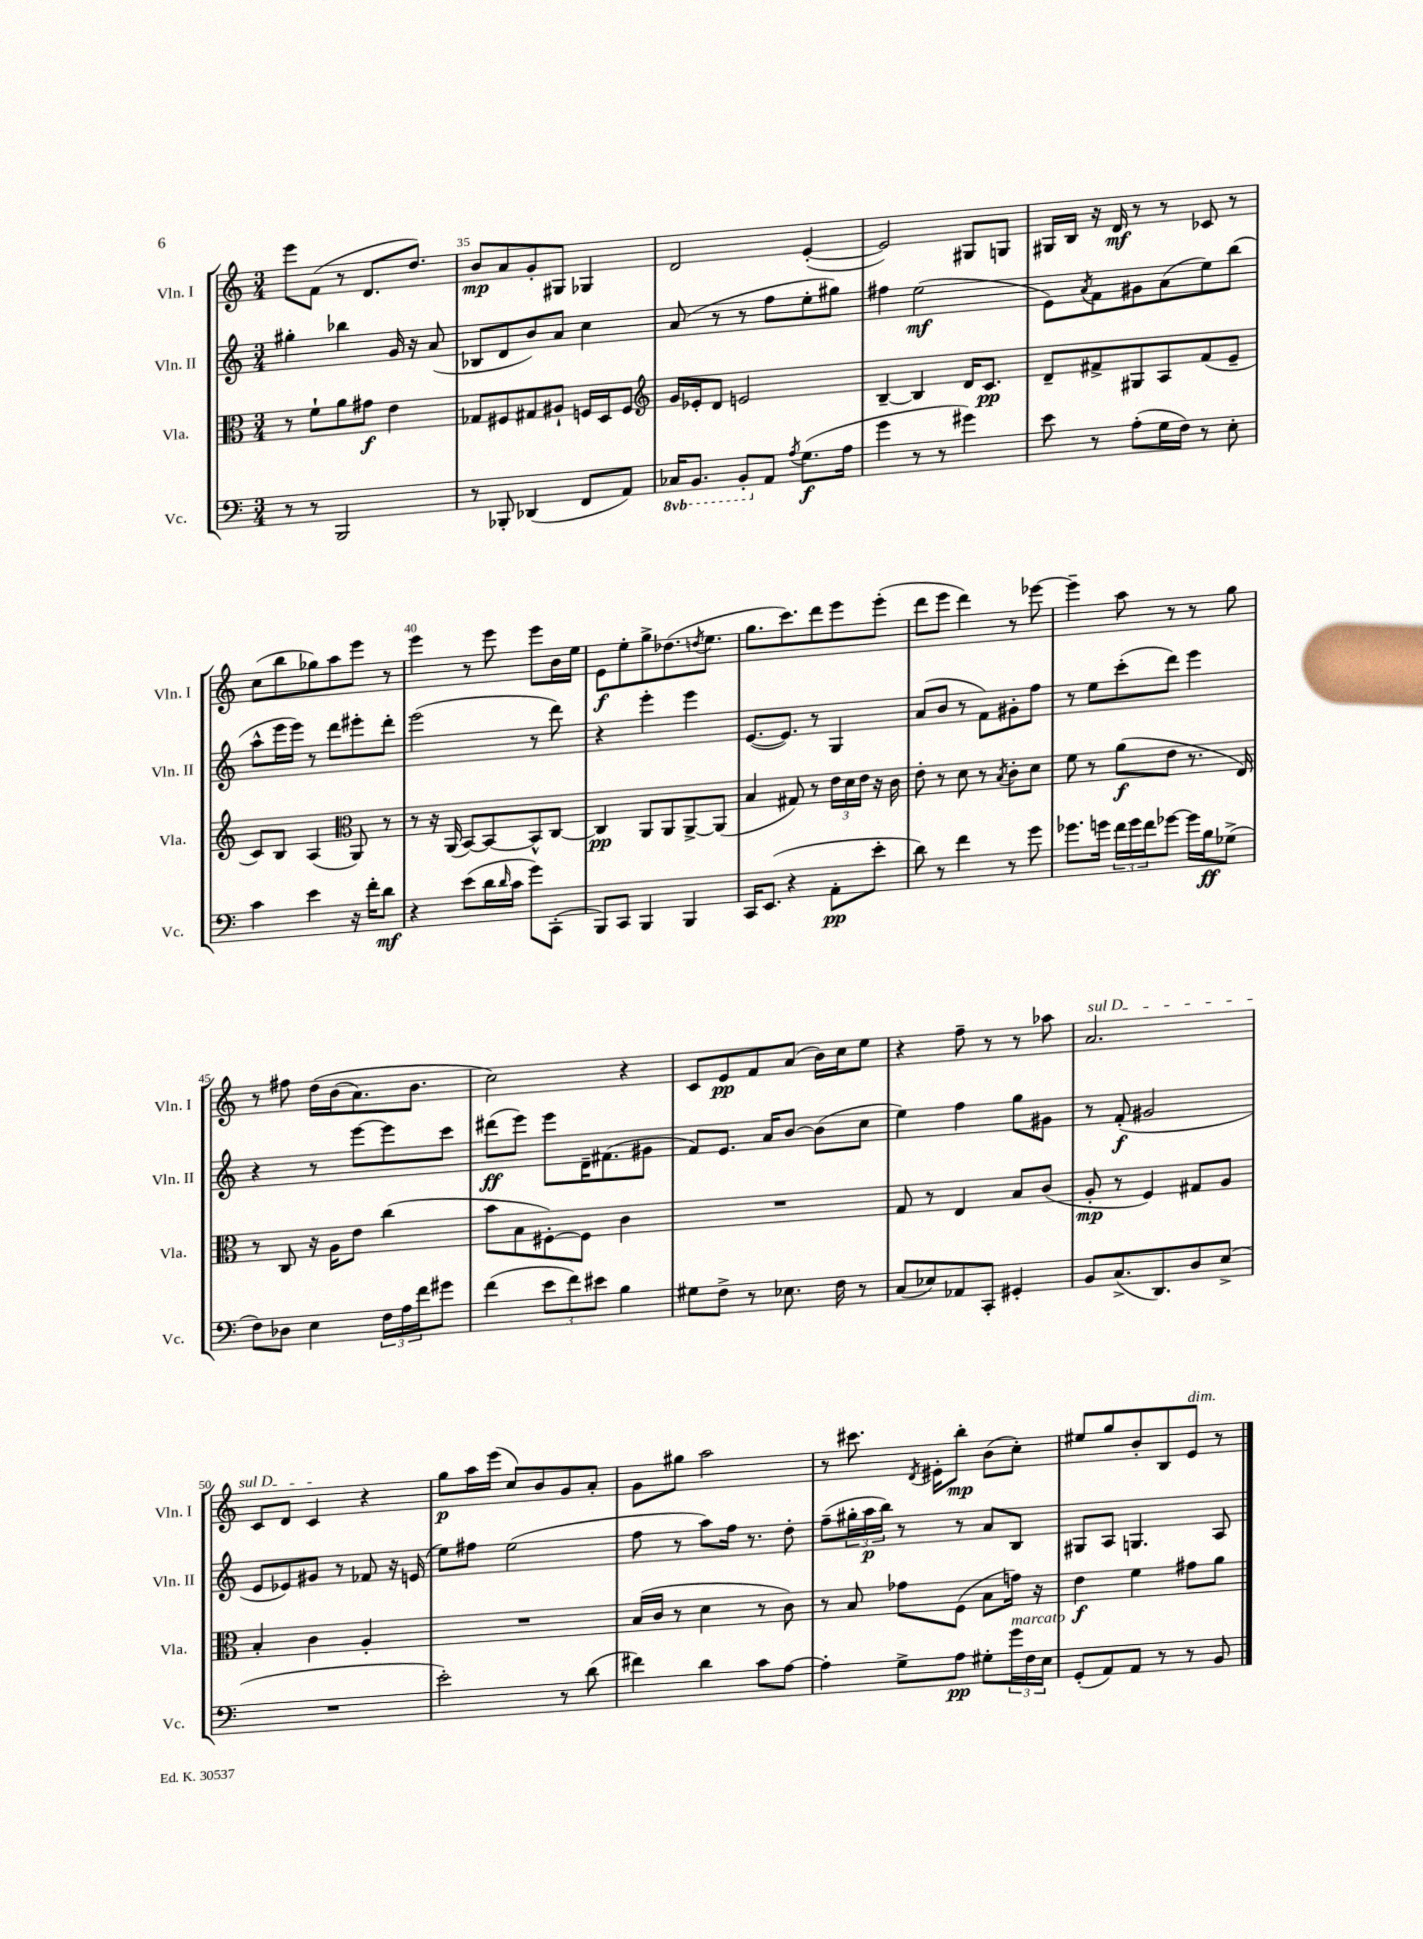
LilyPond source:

<<
\new StaffGroup <<
\new Staff = "s0" \with { instrumentName = "Vln. I" shortInstrumentName = "Vln. I" } {
    \clef treble \key c \major \numericTimeSignature \time 3/4
    e'''8 f'8( r8 d'8. d''8.) |
    b'8\mp a'8 g'8-. gis8 ges4 |
    d'2 e'4~-.( |
    e'2) gis8 g8 |
    gis16 b16 r16 d'16\mf r8 r8 ces'8 r8 |
    c''8( b''8 ges''8) a''8 e'''8 r8 |
    e'''4 r8 e'''8 e'''8 b'16 e''16 |
    e'8\f e''8-. g''8-> des''8.( \acciaccatura { d''8 } e''8. |
    g''8. c'''8.) d'''8 e'''8 e'''8-.( |
    d'''8 e'''8 d'''4) r8 ees'''8~ |
    ees'''4-- a''8 r8 r8 g''8 |
    r8 fis''8 d''16\( b'16( a'8.) b'8. |
    c''2\) r4 |
    c'8 e'8\pp f'8 a'8( b'16) c''16 e''8 |
    r4 f''8-- r8 r8 aes''8 |
    \once \override TextSpanner.bound-details.left.text = \markup { \italic "sul D" } a'2.\startTextSpan |
    c'8 d'8 c'4\stopTextSpan r4 |
    g''8\p a''16 e'''16( c''8) b'8 g'8 a'8-. |
    g'8 gis''8 a''2 |
    r8 cis'''8. \acciaccatura { d'8 } eis'16-. b''8-.\mp b'8( c''8-.) |
    eis''8 g''8 b'8-. b8 e'8^\markup { \italic "dim." } r8 \bar "|." |
}
\new Staff = "s1" \with { instrumentName = "Vln. II" shortInstrumentName = "Vln. II" } {
    \clef treble \key c \major \numericTimeSignature \time 3/4
    gis''4-. bes''4 g'16 r16 a'8( |
    bes8 d'8 b'8) a'8 c''4 |
    a'8( r8 r8 f''8 e''8-. gis''8) |
    fis''4 e''2\mf( |
    e'8) \acciaccatura { a'8 } f'8 gis'8 a'8( e''8) b''8( |
    a''8-^ e'''16 e'''16) r8 d'''8 eis'''8-. d'''8-. |
    e'''2( r8 d'''8) |
    r4 e'''4-. e'''4 |
    e'8.~( e'8.) r8 g4 |
    a'8( b'8 r8 f'8) gis'8-. f''8 |
    r8 e''8 c'''8-.( d'''8) e'''4 |
    r4 r8 e'''8~ e'''8 c'''8 |
    dis'''8\ff( e'''8) e'''8 d'16-- fis'8.( gis'8 |
    f'8) e'8. a'16 b'8~ b'8( c''8 |
    e''4) f''4 g''8 gis'8 |
    r8 f'8-.\f( gis'2 |
    e'8 ees'8) gis'8 r8 fes'8 r16 e'16( |
    e''8) fis''8 e''2( |
    f''8 r8 a''8) f''16 r8. d''8-. |
    f''8--( \tuplet 3/2 { gis''16-. a''16\p b''16) } r8 r8 a'8 b8 |
    gis8 a8 g4. a8 \bar "|." |
}
\new Staff = "s2" \with { instrumentName = "Vla." shortInstrumentName = "Vla." } {
    \clef alto \key c \major \numericTimeSignature \time 3/4
    r8 f'8-! a'8 gis'8\f e'4 |
    ges8 fis8 gis8 ais8-! f16 d16 f8 |
    \clef treble g'16 ees'16-. d'8 e'2 |
    b4~-- b4 d'16 c'8.\pp |
    d'8-- fis'8-> gis8 a8 fis'8( e'8-- |
    c'8) b8 a4( \clef alto a,8) r8 |
    r8 r16 a,16( b,8~) b,8~ b,8-^ c8~ |
    c4\pp a,8 a,8 a,8~-> a,8( |
    b4 gis8) r8 \tuplet 3/2 { e'16 d'16 e'16 } r16 c'16 |
    e'8-. r8 d'8 r8 \acciaccatura { b8 } c'8-. d'8 |
    f'8 r8 a'8\f( e'8 r8. e16) |
    r8 c8 r16 a16 e'8 c''4( |
    b'8 b8 fis8~-.) fis8 c'4 |
    R2. |
    g8 r8 e4 b8 c'8( |
    a8-.\mp r8 f4) gis8 a8 |
    b4-. c'4 a4-. |
    R2. |
    b16( c'16 r8 d'4 r8 c'8) |
    r8 b8 ges'8 f8( b8 g'16) r16 |
    e'4\f f'4 gis'8 a'8 \bar "|." |
}
\new Staff = "s3" \with { instrumentName = "Vc." shortInstrumentName = "Vc." } {
    \clef bass \key c \major \numericTimeSignature \time 3/4 \set Staff.ottavationMarkups = #ottavation-simple-ordinals
    r8 r8 b,,2 |
    r8 bes,,8-. des,4( f,8 a,8) |
    \ottava #-1 ces,16 b,,8. b,,8-. \ottava #0 a,8 \acciaccatura { a8 } g8.\f( a16 |
    g'4 r8 r8 gis'4) |
    e'8 r8 a8-.( g16 f16) r8 e8-. |
    c'4 e'4 r16 f'16-. d'8\mf |
    r4 e'8( d'16 \grace { d'16 } c'16 g'8) c,8-.( |
    b,,8) c,8 b,,4 b,,4 |
    c,16 e,8.( r4 a,8-.\pp e'8-. |
    d'8) r8 f'4 r8 g'8 |
    ges'8. g'16 \tuplet 3/2 { f'16 g'16 f'16 } ges'8~ ges'16 b16\ff ges8->( |
    f8) des8 e4 \tuplet 3/2 { f16 a16 f'16 } gis'8 |
    f'4( \tuplet 3/2 { e'8 f'8) eis'8 } b4 |
    gis8 f8-> r8 ees8. f16 r8 |
    c8( ees8) aes,8 c,8-. gis,4-. |
    b,8 c8.->( d,8.) d8 e8->( |
    R2. |
    e'2-.) r8 d'8( |
    fis'4) d'4 c'8 a8~ |
    a4-. g8-> a8\pp gis8-. \tuplet 3/2 { g'16^\markup { \italic "marcato" } f16 e16 } |
    g,8-.( a,8) a,8 r8 r8 b,8 \bar "|." |
}
>>
>>
\layout { \context { \Score currentBarNumber = #34 \override BarNumber.break-visibility = ##(#f #t #t) barNumberVisibility = #(every-nth-bar-number-visible 5) } }
